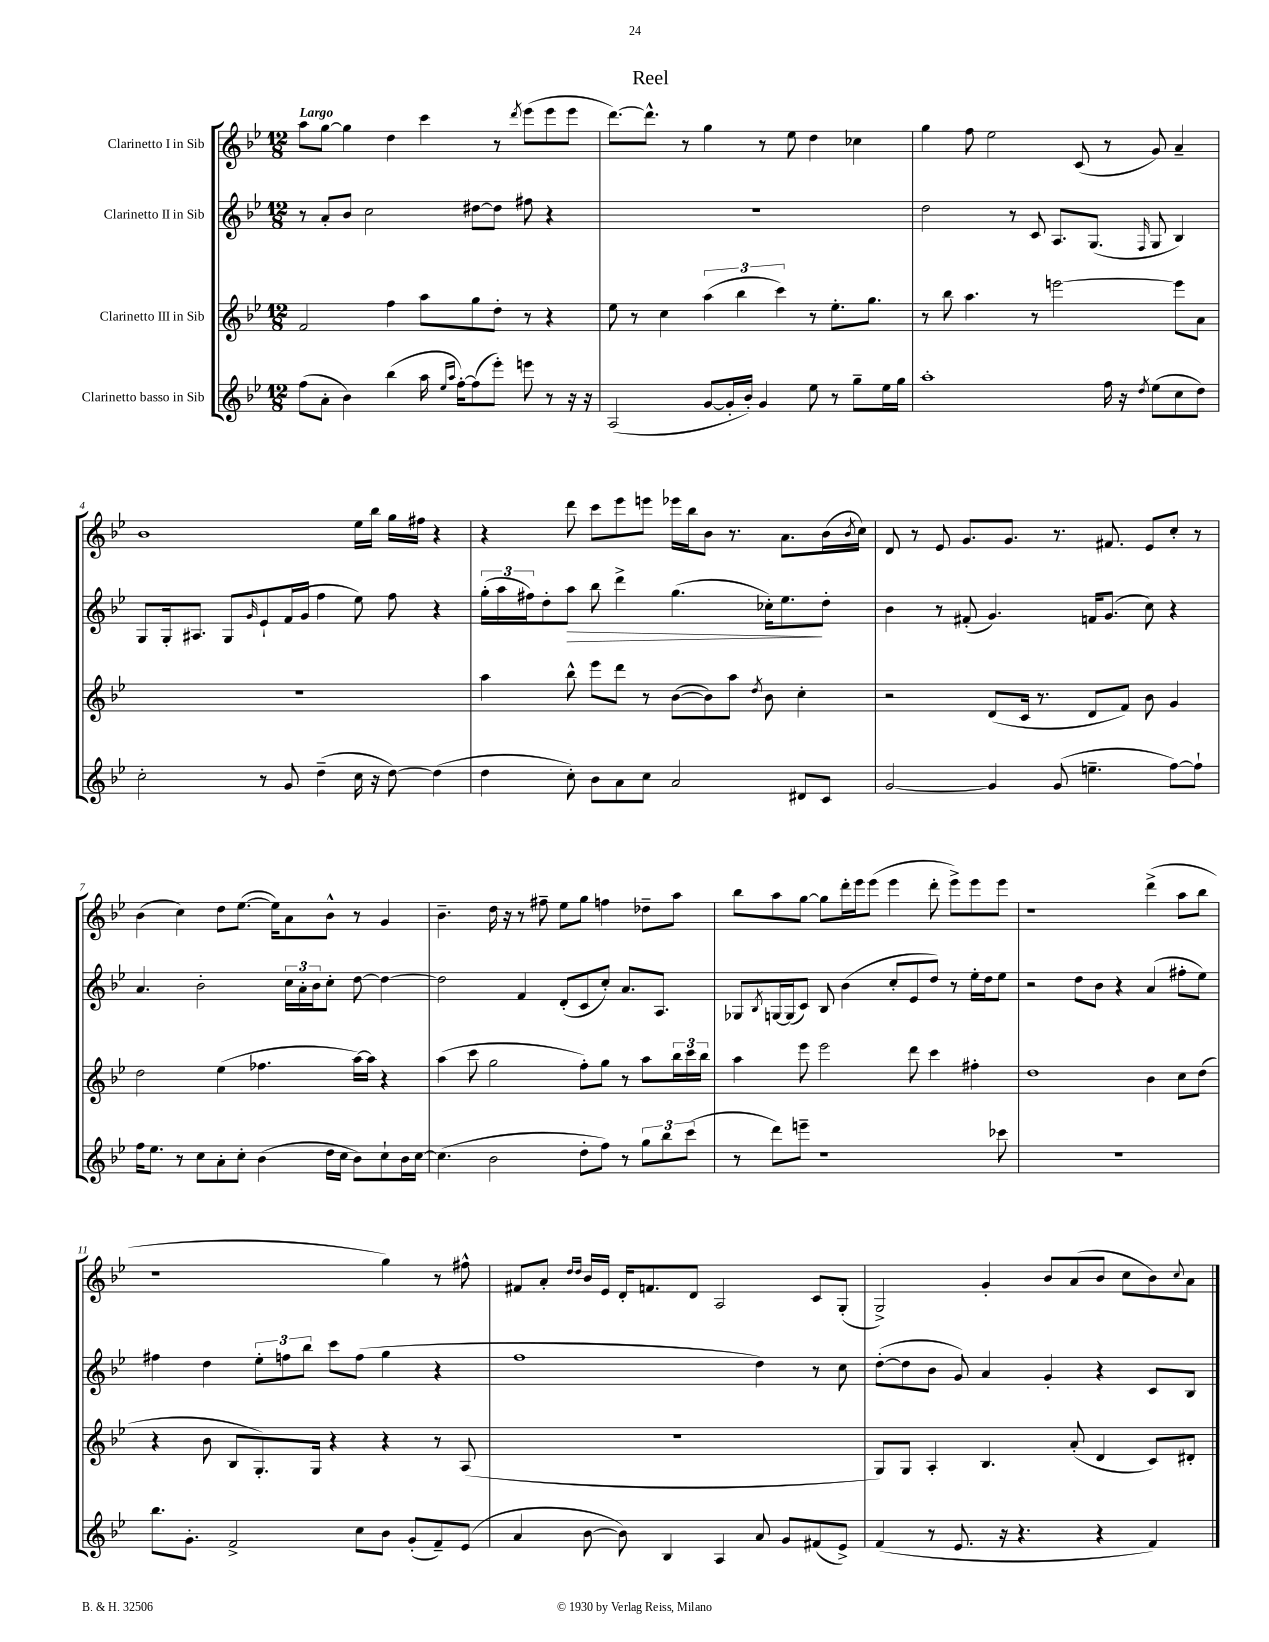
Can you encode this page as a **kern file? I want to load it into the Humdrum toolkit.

**kern	**kern	**kern	**kern
*staff4	*staff3	*staff2	*staff1
*clefG2	*clefG2	*clefG2	*clefG2
*k[b-e-]	*k[b-e-]	*k[b-e-]	*k[b-e-]
*M12/8	*M12/8	*M12/8	*M12/8
(8ff	2f	8r	8aa
8a'	.	8a'	[8gg
4b-)	.	8b-	4gg]
.	.	2cc	.
(4bb-	4ff	.	4dd
16aa	8aa	.	4ccc
16qqee-	.	.	.
16qqaa	.	.	.
[16ff')	.	.	.
(8ff]	8gg	[8dd#	.
8eee-')	8dd'	8dd#]	8r
.	.	.	8qddd
8eee	8r	8ff#	(8eee-
8r	4r	4r	8eee-
16r	.	.	8eee-
16r	.	.	.
=	=	=	=
(2A	8ee-	1.r	[8.ddd)
.	8r	.	.
.	.	.	8.ddd^^]
.	4cc	.	.
.	.	.	8r
[8g	(6aa	.	4gg
16g']	.	.	.
.	6bb-	.	.
16b-')	.	.	.
4g	.	.	8r
.	6ccc)	.	.
.	.	.	8ee-
8ee-	8r	.	4dd
8r	8.ee-'	.	.
8gg~	.	.	4cc-
.	8.gg	.	.
16ee-	.	.	.
16gg	.	.	.
=	=	=	=
1aa'	8r	2dd	4gg
.	8bb-	.	.
.	4.aa	.	8ff
.	.	.	2ee-
.	.	8r	.
.	8r	8c	.
.	[2eee	8.A	.
.	.	.	(8c
.	.	(8.G	.
16ff	.	.	8r
16r	.	.	.
8qdd	.	16qqF	.
(8ee-	.	8G	8g)
8cc	8eee]	4B-)	4a~
8dd)	8a	.	.
=	=	=	=
2cc'	1.r	8G	1b-
.	.	16G'	.
.	.	8.A#	.
.	.	8G	.
.	.	16qqg	.
8r	.	8e-`	.
8g	.	(16f	.
.	.	16g	.
(4dd~	.	4ff	.
16cc	.	8ee-)	16ee-
16r	.	.	16bb-
[8dd)	.	8ff	16gg
.	.	.	16ff#
(4dd]	.	4r	4r
=	=	=	=
4dd	4aa	(24gg'	4r
.	.	24aa	.
.	.	24ff#)	.
.	.	8dd'	.
8cc')	8bb-^^	8aa	8ddd
8b-	8eee-	8bb-	8ccc
8a	8ddd	4ddd^	8eee-
8cc	8r	.	8eee
2a	([8b-	(4.gg	16eee-
.	.	.	16bb-
.	8b-])	.	8b-
.	8aa	.	8.r
.	8qdd	.	.
.	8b-	16cc-')	.
.	.	8.ee-	8.a
8d#	4cc'	.	.
8c	.	8dd'	(16b-
.	.	.	8qb-
.	.	.	16cc)
=	=	=	=
[2g	2r	4b-	8d
.	.	.	8r
.	.	8r	8e-
.	.	(8f#'	8.g
4g]	(8d	4.g)	.
.	.	.	8.g
.	16c	.	.
.	8.r	.	.
(8g	.	.	8.r
4.ee~	8d	16f	.
.	.	(8.g	8.f#
.	8f)	.	.
.	8b-	8cc)	8e-
[8ff)	4g	4r	8cc'
8ff`]	.	.	8r
=	=	=	=
16ff	2dd	4.a	(4b-
8.ee-	.	.	.
8r	.	.	4cc)
8cc	.	2b-'	.
8a'	(4ee-	.	8dd
8cc'	.	.	([8.ee-
(4b-	4.ff-	.	.
.	.	.	16ee-])
.	.	24cc	8a
.	.	24a'	.
.	.	24b-	.
16dd	.	8cc'	8b-^^
16cc	.	.	.
8b-)	[16aa)	[8dd	8r
.	16aa]	.	.
8cc`	4r	4dd_	4g
16b-	.	.	.
[16cc	.	.	.
=	=	=	=
(4.cc]	(4aa	2dd]	4.b-~
.	8ccc	.	.
2b-	2gg	.	16dd
.	.	.	16r
.	.	4f	8r
.	.	.	8ff#~
.	.	(8d'	8ee-
8dd'	8ff')	8c	8gg
8ff)	8gg	8cc')	4ff
8r	8r	8.a	.
12gg	8aa	.	8dd-~
.	.	8.A	.
12bb-	.	.	.
.	24bb-	.	8aa
(12ccc	24ccc	.	.
.	24bb-	.	.
=	=	=	=
8r	4aa	8G-	8bb-
.	.	8qB-	.
8ddd)	.	[16G	8aa
.	.	(16G]	.
8eee~	8eee-	8c)	[8gg
1r	2eee-	8B-	8gg]
.	.	(4b-	16ddd'
.	.	.	16eee-
.	.	.	(8eee-
.	.	8cc'	4eee-
.	8ddd	8e-	.
.	4ccc	8dd)	8ddd'
.	.	8r	8eee-^)
.	4ff#'	16ee-'	8eee-
.	.	16dd	.
8ccc-	.	8ee-	8eee-
=	=	=	=
1.r	1dd	2r	1r
.	.	8dd	.
.	.	8b-	.
.	.	4r	.
.	4b-	(4a	(4ddd^
.	8cc	8ff#'	8aa
.	(8dd	8ee-)	8bb-
=	=	=	=
8.bb-	4r	4ff#	1r
8.g'	.	.	.
.	8b-	4dd	.
2f^	8B-	.	.
.	8.G')	12ee-'	.
.	.	12ff	.
.	.	12bb-	.
.	16G	.	.
.	4r	8ccc	.
8cc	.	(8ff	.
8b-	4r	4gg	4gg)
(8g'	.	.	.
8f~)	8r	4r	8r
(8e-	(8A	.	8ff#^^
=	=	=	=
4a	1.r	1ff	8f#
.	.	.	8a'
.	.	.	16qqdd
.	.	.	16qqdd
[8b-	.	.	16b-
.	.	.	16e-
8b-])	.	.	16d'
.	.	.	8.f
4B-	.	.	.
.	.	.	8d
4A	.	.	2A
8a	.	4dd)	.
8g	.	.	.
(8f#	.	8r	8c
8e-^)	.	8cc	(8G'
=	=	=	=
(4f	8G)	([8dd'	2G^)
.	8G	8dd]	.
8r	4A'	8b-	.
8.e-	.	8g)	.
.	4.B-	4a	4g'
16r	.	.	.
4.r	.	.	.
.	.	4g'	8b-
.	(8a'	.	(8a
4r	4d	4r	8b-
.	.	.	8cc
4f)	8c)	8c	8b-)
.	.	.	8qqcc
.	8d#'	8B-	8a
==	==	==	==
*-	*-	*-	*-
